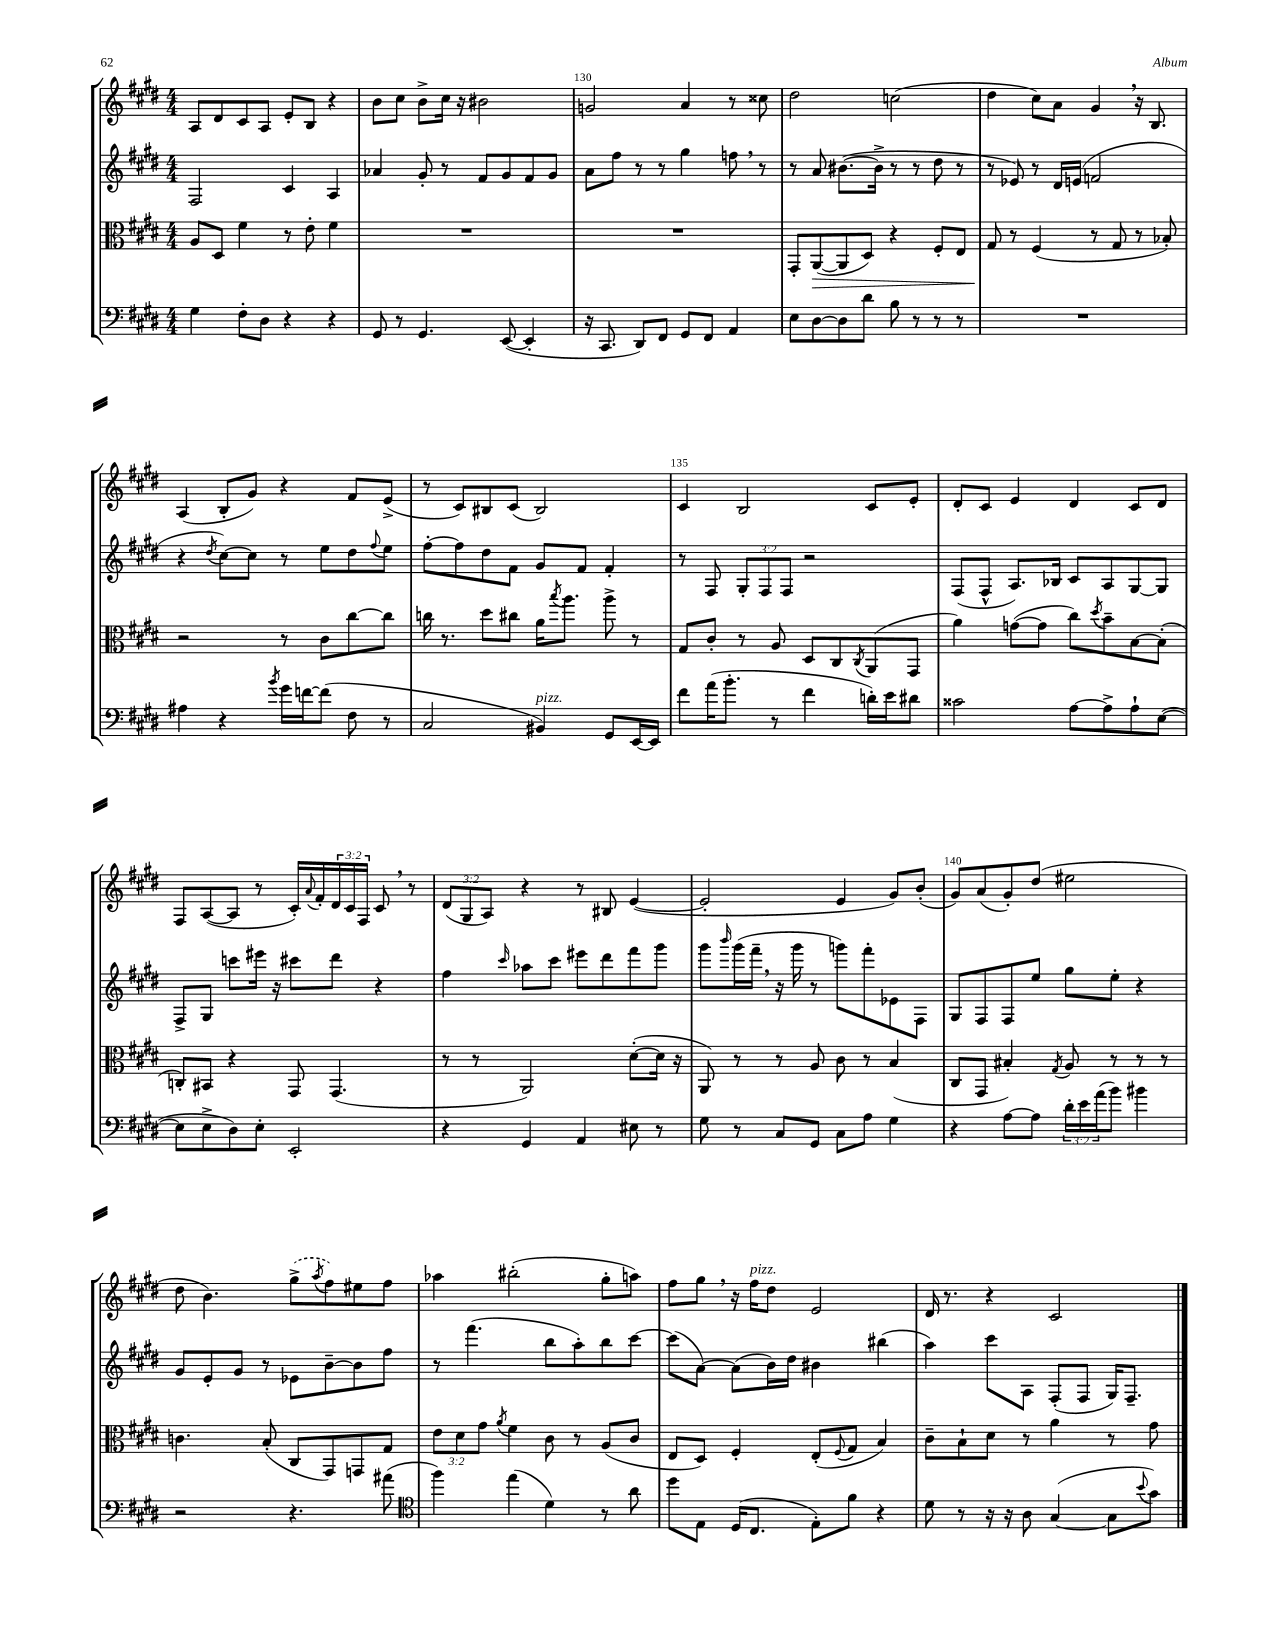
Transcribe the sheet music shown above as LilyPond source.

<<
\new StaffGroup <<
\new Staff = "s0" {
    \clef treble \key e \major \numericTimeSignature \time 4/4 \override Staff.TupletNumber.text = #tuplet-number::calc-fraction-text
    a8 dis'8 cis'8 a8 e'8-. b8 r4 |
    b'8 cis''8 b'8-> cis''16 r16 bis'2 |
    g'2 a'4 r8 cisis''8 |
    dis''2 c''2( |
    dis''4 cis''8) a'8 gis'4 \breathe r16 b8. |
    a4( b8-. gis'8) r4 fis'8 e'8->( |
    r8 cis'8) bis8 cis'8( bis2) |
    cis'4 b2 cis'8 e'8-. |
    dis'8-. cis'8 e'4 dis'4 cis'8 dis'8 |
    fis8 a8~( a8 r8 cis'16-.) \appoggiatura { a'8 } fis'16-. \tuplet 3/2 { dis'16 cis'16 fis16 } cis'8 \breathe r8 |
    \tuplet 3/2 { dis'8( gis8 a8) } r4 r8 bis8 e'4~( |
    e'2-. e'4 gis'8) b'8-.( |
    gis'8) a'8( gis'8-.) dis''8( eis''2 |
    dis''8 b'4.) \once \slurDashed gis''8->( \acciaccatura { a''8 } fis''8) eis''8 fis''8 |
    aes''4 bis''2-.( gis''8-. a''8) |
    fis''8 gis''8 \breathe r16 fis''16^\markup { \italic "pizz." } dis''8 e'2 |
    dis'16 r8. r4 cis'2 \bar "|." |
}
\new Staff = "s1" {
    \clef treble \key e \major \numericTimeSignature \time 4/4 \override Staff.TupletNumber.text = #tuplet-number::calc-fraction-text
    fis2 cis'4 a4 |
    aes'4 gis'8-. r8 fis'8 gis'8 fis'8 gis'8 |
    a'8 fis''8 r8 r8 gis''4 f''8 \breathe r8 |
    r8 a'8 bis'8.~( bis'16-> r8 r8 dis''8 r8 |
    r8 ees'8) r8 dis'16 e'16( f'2 |
    r4 \acciaccatura { dis''8 } cis''8~) cis''8 r8 e''8 dis''8 \appoggiatura { fis''8 } e''8 |
    fis''8~-. fis''8 dis''8 fis'8 gis'8 fis'8 fis'4-. |
    r8 fis8 \tuplet 3/2 { gis8-. fis8 fis8 } r2 |
    fis8( fis8-^ a8.) bes16 cis'8 a8 gis8~ gis8 |
    fis8-> gis8 c'''8 eis'''16 r16 cis'''8 dis'''8 r4 |
    fis''4 \grace { cis'''16 } aes''8 cis'''8 eis'''8 dis'''8 fis'''8 gis'''8 |
    gis'''8 \grace { b'''16 } gis'''16( fis'''16-- \breathe r16 gis'''16 r8 g'''8) fis'''8-. ees'8 fis8 |
    gis8 fis8 fis8 e''8 gis''8 e''8-. r4 |
    gis'8 e'8-. gis'8 r8 ees'8 b'8~-- b'8 fis''8 |
    r8 fis'''4.( b''8 a''8-.) b''8 cis'''8~ |
    cis'''8( a'8~) a'8( b'16) dis''16 bis'4 bis''4( |
    a''4) cis'''8 a8 fis8-.( fis8 gis16) fis8.-- \bar "|." |
}
\new Staff = "s2" {
    \clef alto \key e \major \numericTimeSignature \time 4/4 \override Staff.TupletNumber.text = #tuplet-number::calc-fraction-text
    a8 dis8 fis'4 r8 e'8-. fis'4 |
    R1 |
    R1 |
    gis,8-. a,8~\>( a,8 dis8) r4 fis8-. e8 |
    gis8\! r8 fis4( r8 gis8 r8 bes8-.) |
    r2 r8 cis'8 cis''8~ cis''8 |
    c''16 r8. dis''8 cis''8 a'16 \acciaccatura { b''8 } a''8. a''8-> r8 |
    gis8 cis'8-. r8 a8 dis8 cis8 \acciaccatura { cis8 } a,8( gis,8 |
    a'4) g'8~( g'8 cis''8) \acciaccatura { dis''8 } b'8-- b8~ b8-.( |
    c8-.) bis,8 r4 gis,8 gis,4.( |
    r8 r8 a,2) dis'8~-.( dis'16 r16 |
    a,8) r8 r8 a8 cis'8 r8 b4( |
    cis8 gis,8 bis4-.) \acciaccatura { gis8 } a8 r8 r8 r8 |
    c'4. b8-.( cis8 gis,8) g,8 gis8 |
    \tuplet 3/2 { e'8 dis'8 gis'8 } \acciaccatura { a'8 } fis'4 cis'8 r8 a8( cis'8 |
    e8 dis8) fis4-. e8-.( \appoggiatura { fis8 } gis8 b4) |
    cis'8-- b8-! dis'8 r8 a'4 r8 gis'8 \bar "|." |
}
\new Staff = "s3" {
    \clef bass \key e \major \numericTimeSignature \time 4/4 \override Staff.TupletNumber.text = #tuplet-number::calc-fraction-text
    gis4 fis8-. dis8 r4 r4 |
    gis,8 r8 gis,4. e,8~( e,4-. |
    r16 cis,8. dis,8) fis,8 gis,8 fis,8 a,4 |
    e8 dis8~ dis8 dis'8 b8 r8 r8 r8 |
    R1 |
    ais4 r4 \acciaccatura { b'8 } gis'16 f'16~ f'8( fis8 r8 |
    cis2 bis,4^\markup { \italic "pizz." }) gis,8 e,16~ e,16 |
    fis'8 a'16( b'8.-. r8 fis'4 d'16-.) e'16 dis'8 |
    cisis'2 a8~ a8-> a8-! e8~( |
    e8 e8-> dis8) e8-. e,2-. |
    r4 gis,4 a,4 eis8 r8 |
    gis8 r8 cis8 gis,8 cis8 a8 gis4 |
    r4 a8~ a8 \tuplet 3/2 { dis'16-. e'16 a'16( } b'8) bis'4 |
    r2 r4. ais'8( |
    \clef tenor fis''4) e''4( dis'4) r8 a'8 |
    dis''8 e8 dis16( cis8. e8-.) fis'8 r4 |
    dis'8 r8 r16 r16 a8 gis4~( gis8 \appoggiatura { b'8 } gis'8) \bar "|." |
}
>>
>>
\layout { \context { \Score currentBarNumber = #128 \override BarNumber.break-visibility = ##(#f #t #t) barNumberVisibility = #(every-nth-bar-number-visible 5) } }
